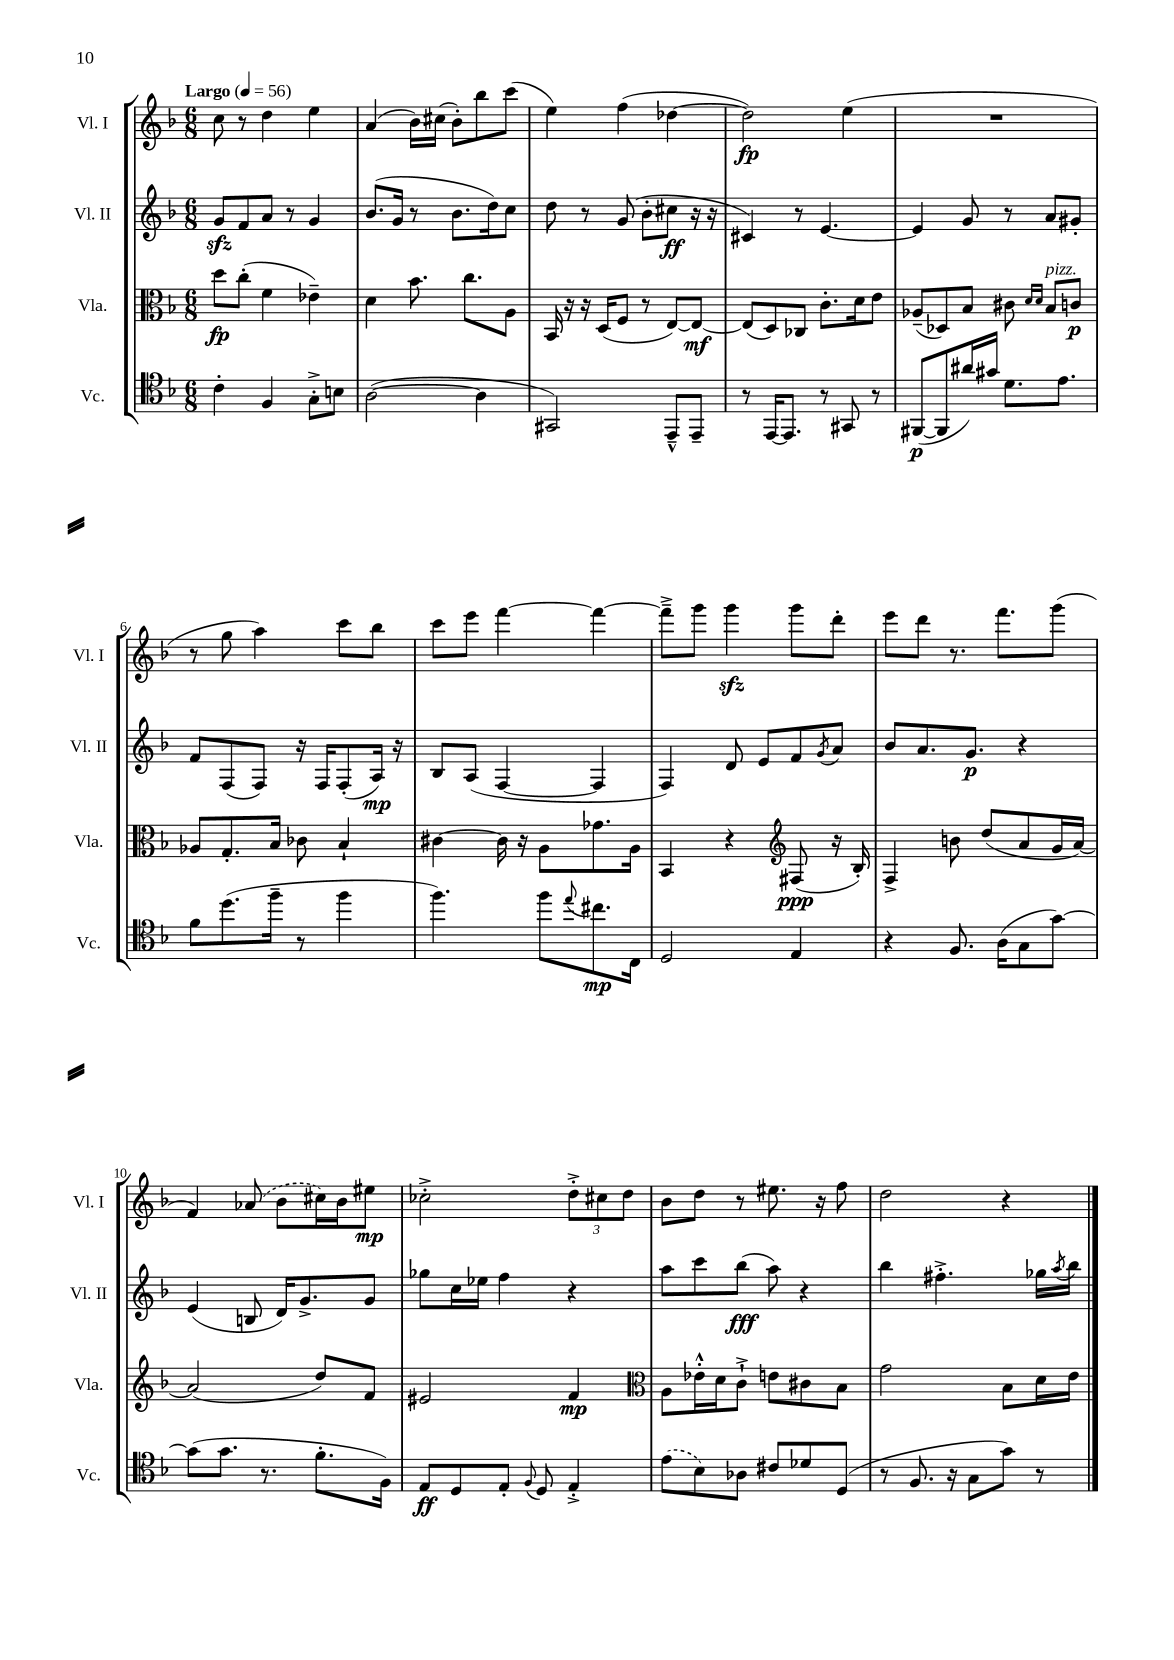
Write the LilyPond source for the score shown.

<<
\new StaffGroup <<
\new Staff = "s0" \with { instrumentName = "Vl. I" shortInstrumentName = "Vl. I" } {
    \clef treble \key f \major \numericTimeSignature \time 6/8 \tempo "Largo" 4 = 56
    c''8 r8 d''4 e''4 |
    a'4( bes'16) cis''16( bes'8-.) bes''8 c'''8( |
    e''4) f''4( des''4~ |
    des''2\fp) e''4( |
    R2. |
    r8 g''8 a''4) c'''8 bes''8 |
    c'''8 e'''8 f'''4~ f'''4~ |
    f'''8---> g'''8 g'''4\sfz g'''8 d'''8-. |
    e'''8 d'''8 r8. f'''8. g'''8( |
    f'4) \once \slurDashed aes'8( bes'8 cis''16) bes'16 eis''8\mp |
    ces''2-.-> \tuplet 3/2 { d''8-.-> cis''8 d''8 } |
    bes'8 d''8 r8 eis''8. r16 f''8 |
    d''2 r4 \bar "|." |
}
\new Staff = "s1" \with { instrumentName = "Vl. II" shortInstrumentName = "Vl. II" } {
    \clef treble \key f \major \numericTimeSignature \time 6/8
    g'8\sfz f'8 a'8 r8 g'4 |
    bes'8.( g'16 r8 bes'8. d''16) c''8 |
    d''8 r8 g'8( bes'8-. cis''8\ff r16 r16 |
    cis'4) r8 e'4.~ |
    e'4 g'8 r8 a'8 gis'8-. |
    f'8 f8( f8) r16 f16 f8-.( a16\mp) r16 |
    bes8 a8( f4~ f4 |
    f4) d'8 e'8 f'8 \acciaccatura { g'8 } a'8 |
    bes'8 a'8. g'8.\p r4 |
    e'4( b8 d'16) g'8.-> g'8 |
    ges''8 c''16 ees''16 f''4 r4 |
    a''8 c'''8 bes''8\fff( a''8) r4 |
    bes''4 fis''4.-.-> ges''16 \acciaccatura { a''8 } bes''16 \bar "|." |
}
\new Staff = "s2" \with { instrumentName = "Vla." shortInstrumentName = "Vla." } {
    \clef alto \key f \major \numericTimeSignature \time 6/8
    d''8\fp c''8-.( f'4 ees'4--) |
    d'4 bes'8. c''8. a8 |
    bes,16 r16 r16 d16( f8 r8 e8~) e8~\mf |
    e8( d8) ces8 c'8.-. d'16 e'8 |
    aes8--( des8) bes8 cis'8 \grace { d'16 d'16 } bes8^\markup { \italic "pizz." } c'8\p |
    aes8 g8.-. bes16 ces'8 bes4-! |
    cis'4~ cis'16 r16 a8 ges'8. a16 |
    bes,4 r4 \clef treble fis8\ppp( r16 bes16-.) |
    f4-> b'8 d''8( a'8 g'16 a'16~) |
    a'2( d''8) f'8 |
    eis'2 f'4\mp |
    \clef alto a8 ees'16-.-^ d'16 c'8-!-> e'8 cis'8 bes8 |
    g'2 bes8 d'16 e'16 \bar "|." |
}
\new Staff = "s3" \with { instrumentName = "Vc." shortInstrumentName = "Vc." } {
    \clef tenor \key f \major \numericTimeSignature \time 6/8
    c'4-. f4 g8-.-> b8 |
    a2~( a4 |
    gis,2) e,8---^ e,8-- |
    r8 e,16~ e,8. r8 gis,8 r8 |
    fis,8~\p( fis,8 ais'16) gis'16 d'8. e'8. |
    f'8 d''8.( f''16-- r8 f''4 |
    f''4.) f''8 \appoggiatura { e''8 } cis''8.\mp c16 |
    d2 e4 |
    r4 f8. a16( g8 g'8~) |
    g'8( g'8. r8. f'8.-. f16) |
    e8\ff d8 e8-. \appoggiatura { f8 } d8 e4-.-> |
    \once \slurDashed e'8( bes8) aes8 cis'8 des'8 d8( |
    r8 f8. r16 g8 g'8) r8 \bar "|." |
}
>>
>>
